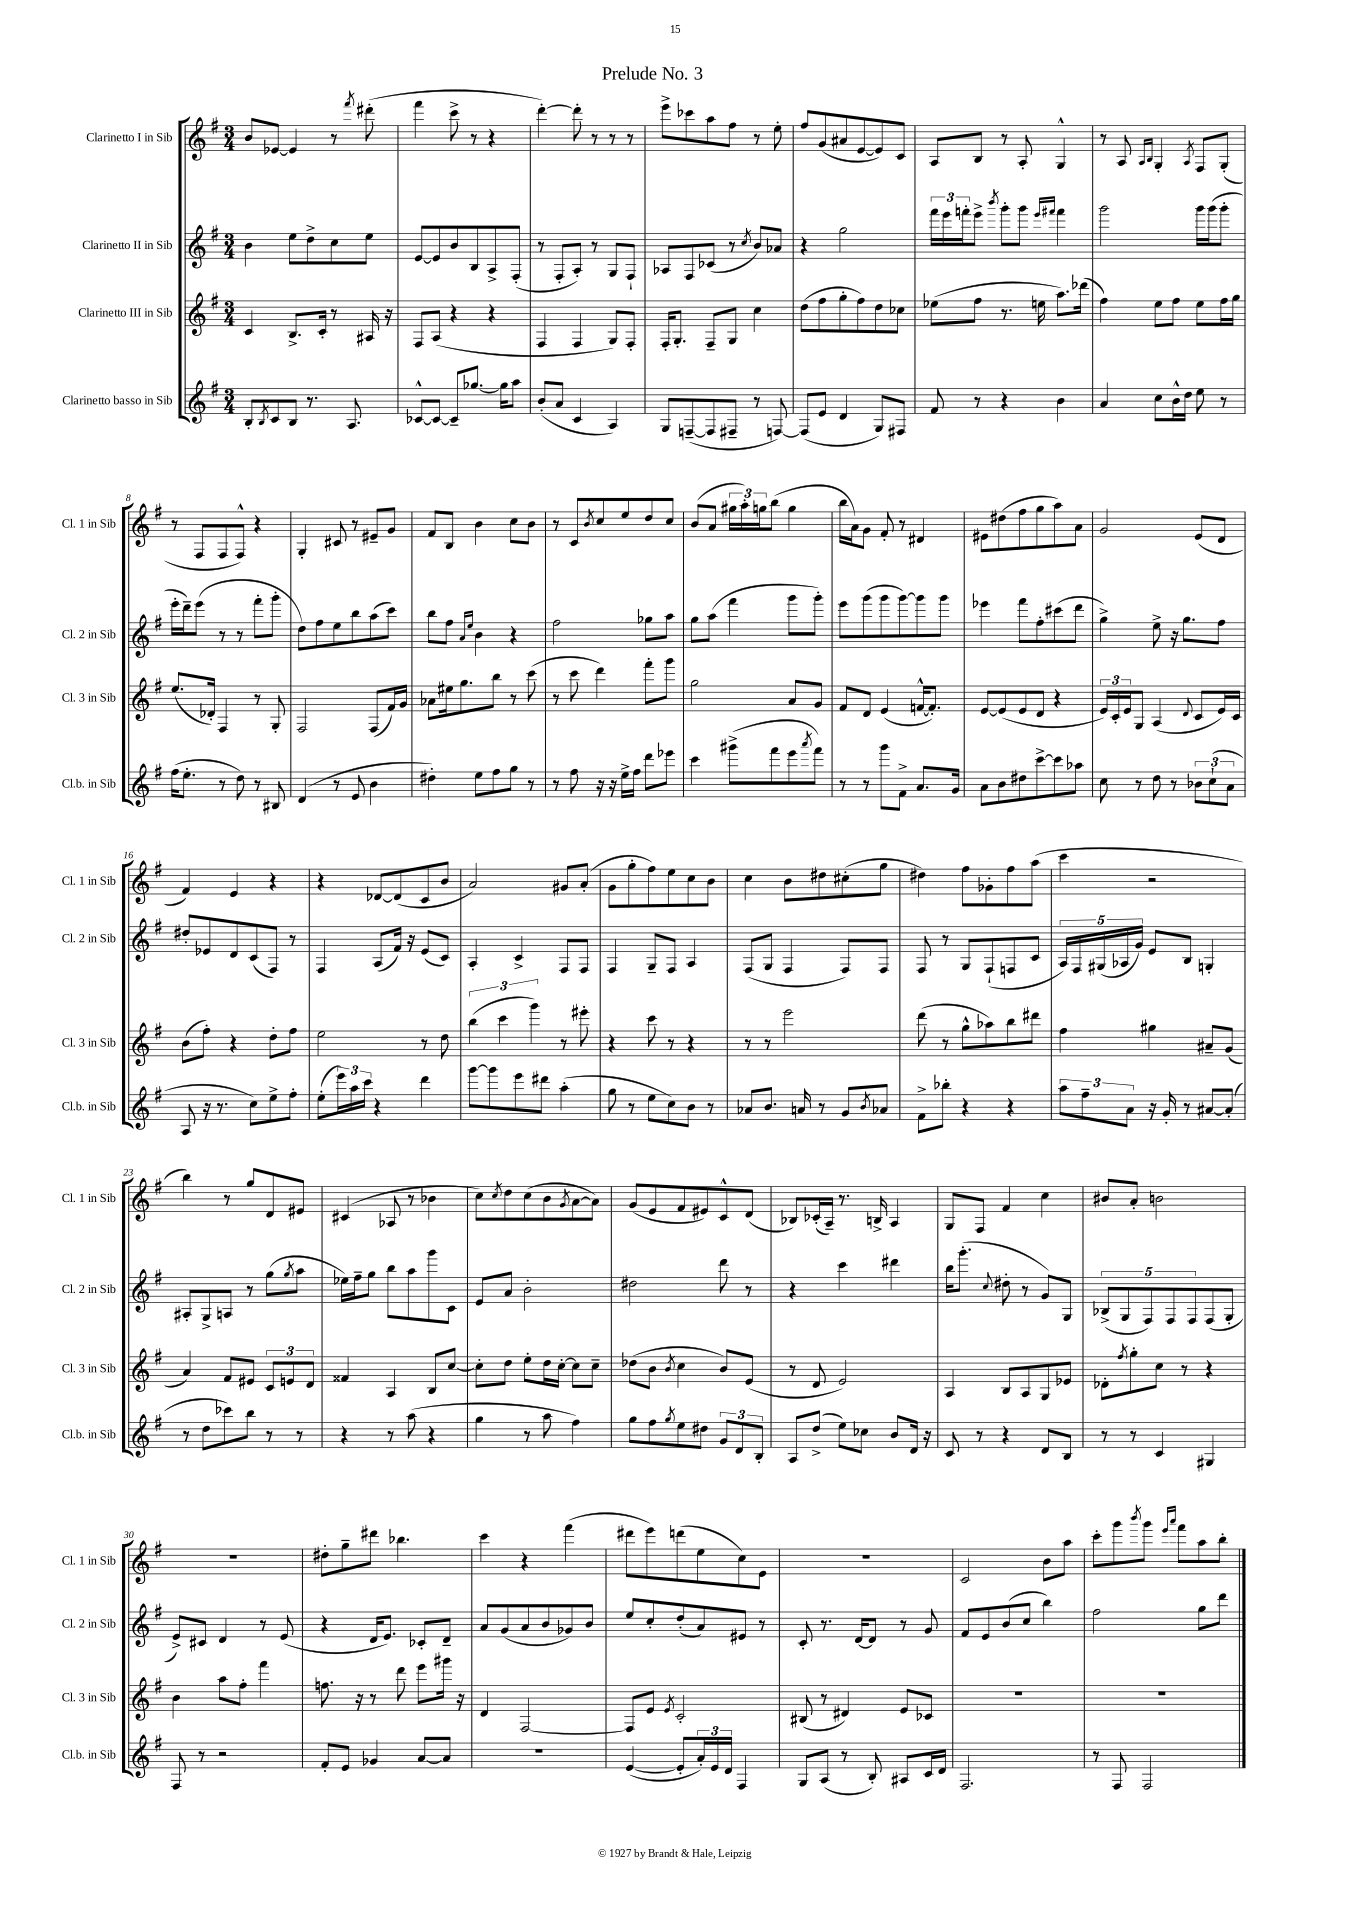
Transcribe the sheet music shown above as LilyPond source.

\header { title = "Prelude No. 3" }
<<
\new StaffGroup <<
\new Staff = "s0" \with { instrumentName = "Clarinetto I in Sib" shortInstrumentName = "Cl. 1 in Sib" } {
    \clef treble \key g \major \numericTimeSignature \time 3/4
    b'8 ees'8~ ees'4 r8 \acciaccatura { fis'''8 } dis'''8-.( |
    fis'''4 c'''8-> r8 r4 |
    d'''4~-.) d'''8-. r8 r8 r8 |
    e'''8-> ces'''8 a''8 fis''8 r8 e''8-. |
    fis''8 g'8( ais'8 e'8~ e'8) c'8 |
    a8 b8 r8 a8-. g4-^ |
    r8 a8 \grace { a16 b16 } g4-. \acciaccatura { a8 } fis8 g8-.( |
    r8 fis8 fis8 fis8-^) r4 |
    g4-. cis'8 r8 eis'8-- g'8 |
    fis'8 b8 b'4 c''8 b'8 |
    r8 c'8 \acciaccatura { b'8 } c''8 e''8 d''8 c''8 |
    b'8( a'8 \tuplet 3/2 { gis''16 a''16-.) g''16 } b''8( g''4 |
    b''16 a'16) g'8 fis'8-. r8 dis'4 |
    eis'8 dis''8( fis''8 g''8 a''8) a'8 |
    g'2 e'8( d'8 |
    fis'4) e'4 r4 |
    r4 des'8~ des'8( c'8 b'8 |
    a'2) gis'8 a'8-.( |
    g'8 g''8-. fis''8) e''8 c''8 b'8 |
    c''4 b'8 dis''8 cis''8-.( g''8 |
    dis''4) fis''8 ges'8-. fis''8 a''8( |
    c'''4 r2 |
    b''4) r8 g''8 d'8 eis'8 |
    cis'4( aes8 r8 bes'4 |
    c''8) \acciaccatura { c''8 } d''8 c''8( b'8 \acciaccatura { g'8 } a'8~ a'8) |
    g'8( e'8 fis'8 eis'8) c'8-^ d'8( |
    bes8) ces'16-.( a16--) r8. b16-> a4 |
    g8 fis8 fis'4 c''4 |
    bis'8 a'8-. b'2 |
    R2. |
    dis''8-. g''8-- dis'''8 bes''4. |
    c'''4 r4 fis'''4( |
    dis'''8 e'''8) d'''8( e''8 c''8) e'8 |
    R2. |
    c'2 b'8 a''8 |
    c'''8-. g'''8 \acciaccatura { b'''8 } g'''8 \grace { e'''16 a'''16 } fis'''8 a''8 b''8-. \bar "|." |
}
\new Staff = "s1" \with { instrumentName = "Clarinetto II in Sib" shortInstrumentName = "Cl. 2 in Sib" } {
    \clef treble \key g \major \numericTimeSignature \time 3/4
    b'4 e''8 d''8-> c''8 e''8 |
    e'8~ e'8 b'8 b8 a8-> fis8-.( |
    r8 fis8-. a8-.) r8 g8 fis8-! |
    aes8 fis8 ces'8( r8 \acciaccatura { c''8 } b'8) aes'8 |
    r4 g''2 |
    \tuplet 3/2 { fis'''16 e'''16 f'''16-. } e'''8-> \acciaccatura { b'''8 } g'''8-. g'''8 \grace { e'''16 fis'''16 } fis'''4 |
    g'''2 g'''16 g'''16( g'''8-. |
    e'''16-. d'''16--) e'''8( r8 r8 fis'''8-. g'''8-. |
    d''8) fis''8 e''8 b''8 a''8( c'''8) |
    b''8 fis''8 \grace { a'16 e''16 } b'4 r4 |
    fis''2 ges''8 a''8 |
    g''8 a''8( fis'''4 g'''8 g'''8-.) |
    e'''8 g'''8( g'''8 g'''8~) g'''8 g'''8 |
    ees'''4 fis'''8 fis''8-. cis'''8( d'''8 |
    g''4->) e''8-> r16 g''8. fis''8 |
    dis''8-. ees'8 d'8 c'8( fis8) r8 |
    fis4 a8( fis'16) r16 e'8( c'8) |
    a4-. c'4-> fis8 fis8 |
    fis4 g8-- fis8 a4 |
    fis8( g8 fis4 fis8) fis8 |
    fis8 r8 g8 fis8-!( f8 c'8 |
    \tuplet 5/4 { a16) fis16 gis16( aes16 g'16) } e'8 b8 g4-. |
    ais8-. g8-> a8 r8 g''8( \acciaccatura { g''8 } a''8 |
    ees''16) fis''16-- g''8 b''8 a''8 g'''8 c'8 |
    e'8 a'8 b'2-. |
    dis''2 d'''8 r8 |
    r4 c'''4 dis'''4 |
    b''16 g'''8.-.( \appoggiatura { c''8 } dis''8-. r8 g'8) g8 |
    \tuplet 5/4 { bes8->( g8 fis8) fis8 fis8 } fis8( g8-. |
    e'8->) cis'8 d'4 r8 e'8( |
    r4 d'16 e'8.) ces'8-. d'8-- |
    a'8 g'8( a'8 b'8 ges'8) b'8 |
    e''8 c''8-. d''8-.( a'8) eis'8 r8 |
    c'8-. r8. d'16~ d'8 r8 g'8 |
    fis'8 e'8 b'8( c''8 b''4) |
    fis''2 g''8 d'''8 \bar "|." |
}
\new Staff = "s2" \with { instrumentName = "Clarinetto III in Sib" shortInstrumentName = "Cl. 3 in Sib" } {
    \clef treble \key g \major \numericTimeSignature \time 3/4
    c'4 b8.-> c'16-. r8 ais16 r16 |
    fis8 a8( r4 r4 |
    fis4 fis4 g8) fis8-. |
    fis16-. g8.-. fis8-- g8 c''4 |
    d''8( fis''8 g''8-. fis''8) d''8 ces''8 |
    ees''8( fis''8 r8. e''16 a''8.) des'''16( |
    fis''4) e''8 fis''8 e''8 fis''16 g''16 |
    e''8.( des'16-.) fis4 r8 g8-. |
    fis2 fis8( fis'16) g'16 |
    aes'8 eis''16 g''8. b''8 r8 c'''8( |
    r8 c'''8 d'''4) fis'''8-. g'''8 |
    g''2 a'8 g'8 |
    fis'8 d'8 e'4( f'16~-^ f'8.-.) |
    e'8~ e'8( e'8 d'8 r4 |
    \tuplet 3/2 { e'16) c'16-. e'16 } g8 a4( \appoggiatura { d'8 } c'8 e'16) c'16 |
    b'8( fis''8-.) r4 d''8-. fis''8 |
    e''2 r8 d''8 |
    \tuplet 3/2 { b''4( c'''4 g'''4) } r8 eis'''8-. |
    r4 c'''8 r8 r4 |
    r8 r8 e'''2 |
    d'''8( r8 g''8-^ aes''8) b''8 dis'''8 |
    fis''4 gis''4 ais'8-- g'8( |
    a'4) fis'8 eis'8 \tuplet 3/2 { c'8 e'8 d'8 } |
    fisis'4 a4 b8 c''8~ |
    c''8-. d''8 e''8-. d''16 c''16~-. c''8 c''8-- |
    des''8( b'8 \acciaccatura { b'8 } c''4 b'8) e'8( |
    r8 d'8 e'2) |
    a4 b8 a8 g8 ees'8 |
    des'8-. \acciaccatura { fis''8 } g''8-. c''8 r8 r4 |
    b'4 a''8 fis''8-. fis'''4 |
    f''8. r16 r8 d'''8 e'''8 gis'''16 r16 |
    d'4 fis2~ |
    fis8 e'8 \acciaccatura { e'8 } c'2-. |
    bis8( r8 dis'4) e'8 ces'8 |
    R2. |
    R2. \bar "|." |
}
\new Staff = "s3" \with { instrumentName = "Clarinetto basso in Sib" shortInstrumentName = "Cl.b. in Sib" } {
    \clef treble \key g \major \numericTimeSignature \time 3/4
    b8-. \acciaccatura { b8 } c'8 b8 r8. a8. |
    ces'8~-^ ces'8~ ces'8-- ges''8.~ ges''16 a''8 |
    b'8-.( a'8 c'4 a4) |
    g8 f8~--( f8 fis8-- r8 f8~) |
    f8( e'8 d'4 g8) fis8 |
    fis'8 r8 r4 b'4 |
    a'4 c''8 b'16-^ d''16 e''8 r8 |
    fis''16( e''8.-. r8 d''8) r8 bis8 |
    d'4( r8 e'8 b'4 |
    dis''4-.) e''8 fis''8 g''8 r8 |
    r8 fis''8 r16 r16 e''16-> fis''16 d'''8 ees'''8 |
    c'''4 gis'''8->( fis'''8 e'''8 \acciaccatura { a'''8 } fis'''8) |
    r8 r8 g'''8 fis'8-> a'8. g'16 |
    a'8 b'8 dis''8 c'''8~-> c'''8 aes''8 |
    c''8 r8 d''8 r8 \tuplet 3/2 { bes'8 c''8-!( a'8 } |
    a8 r16 r8. c''8) e''8-> fis''8-. |
    e''8-.( \tuplet 3/2 { e'''16) a''16 c'''16 } r4 d'''4 |
    g'''8~ g'''8 e'''8 dis'''8 a''4-.( |
    g''8 r8 e''8 c''8) b'8 r8 |
    aes'8 b'8. a'16 r8 g'8 \acciaccatura { b'8 } aes'8 |
    fis'8-> bes''8-. r4 r4 |
    \tuplet 3/2 { a''8 fis''8-- a'8 } r16 g'16-. r8 ais'8~ ais'8-.( |
    r8 d''8 ces'''8) b''8 r8 r8 |
    r4 r8 a''8( r4 |
    g''4 r8 a''8 fis''4) |
    g''8 fis''8 \acciaccatura { g''8 } e''8 dis''8 \tuplet 3/2 { g'8 d'8 b8-. } |
    a8 d''8->( e''8) ces''8 b'8 d'16 r16 |
    c'8 r8 r4 d'8 b8 |
    r8 r8 c'4 gis4 |
    fis8 r8 r2 |
    fis'8-. e'8 ges'4 a'8~ a'8 |
    R2. |
    e'4~( e'8-. \tuplet 3/2 { a'16-.) e'16 d'16 } fis4 |
    g8 a8( r8 b8-.) ais8 c'16 d'16 |
    fis2. |
    r8 fis8 fis2 \bar "|." |
}
>>
>>
